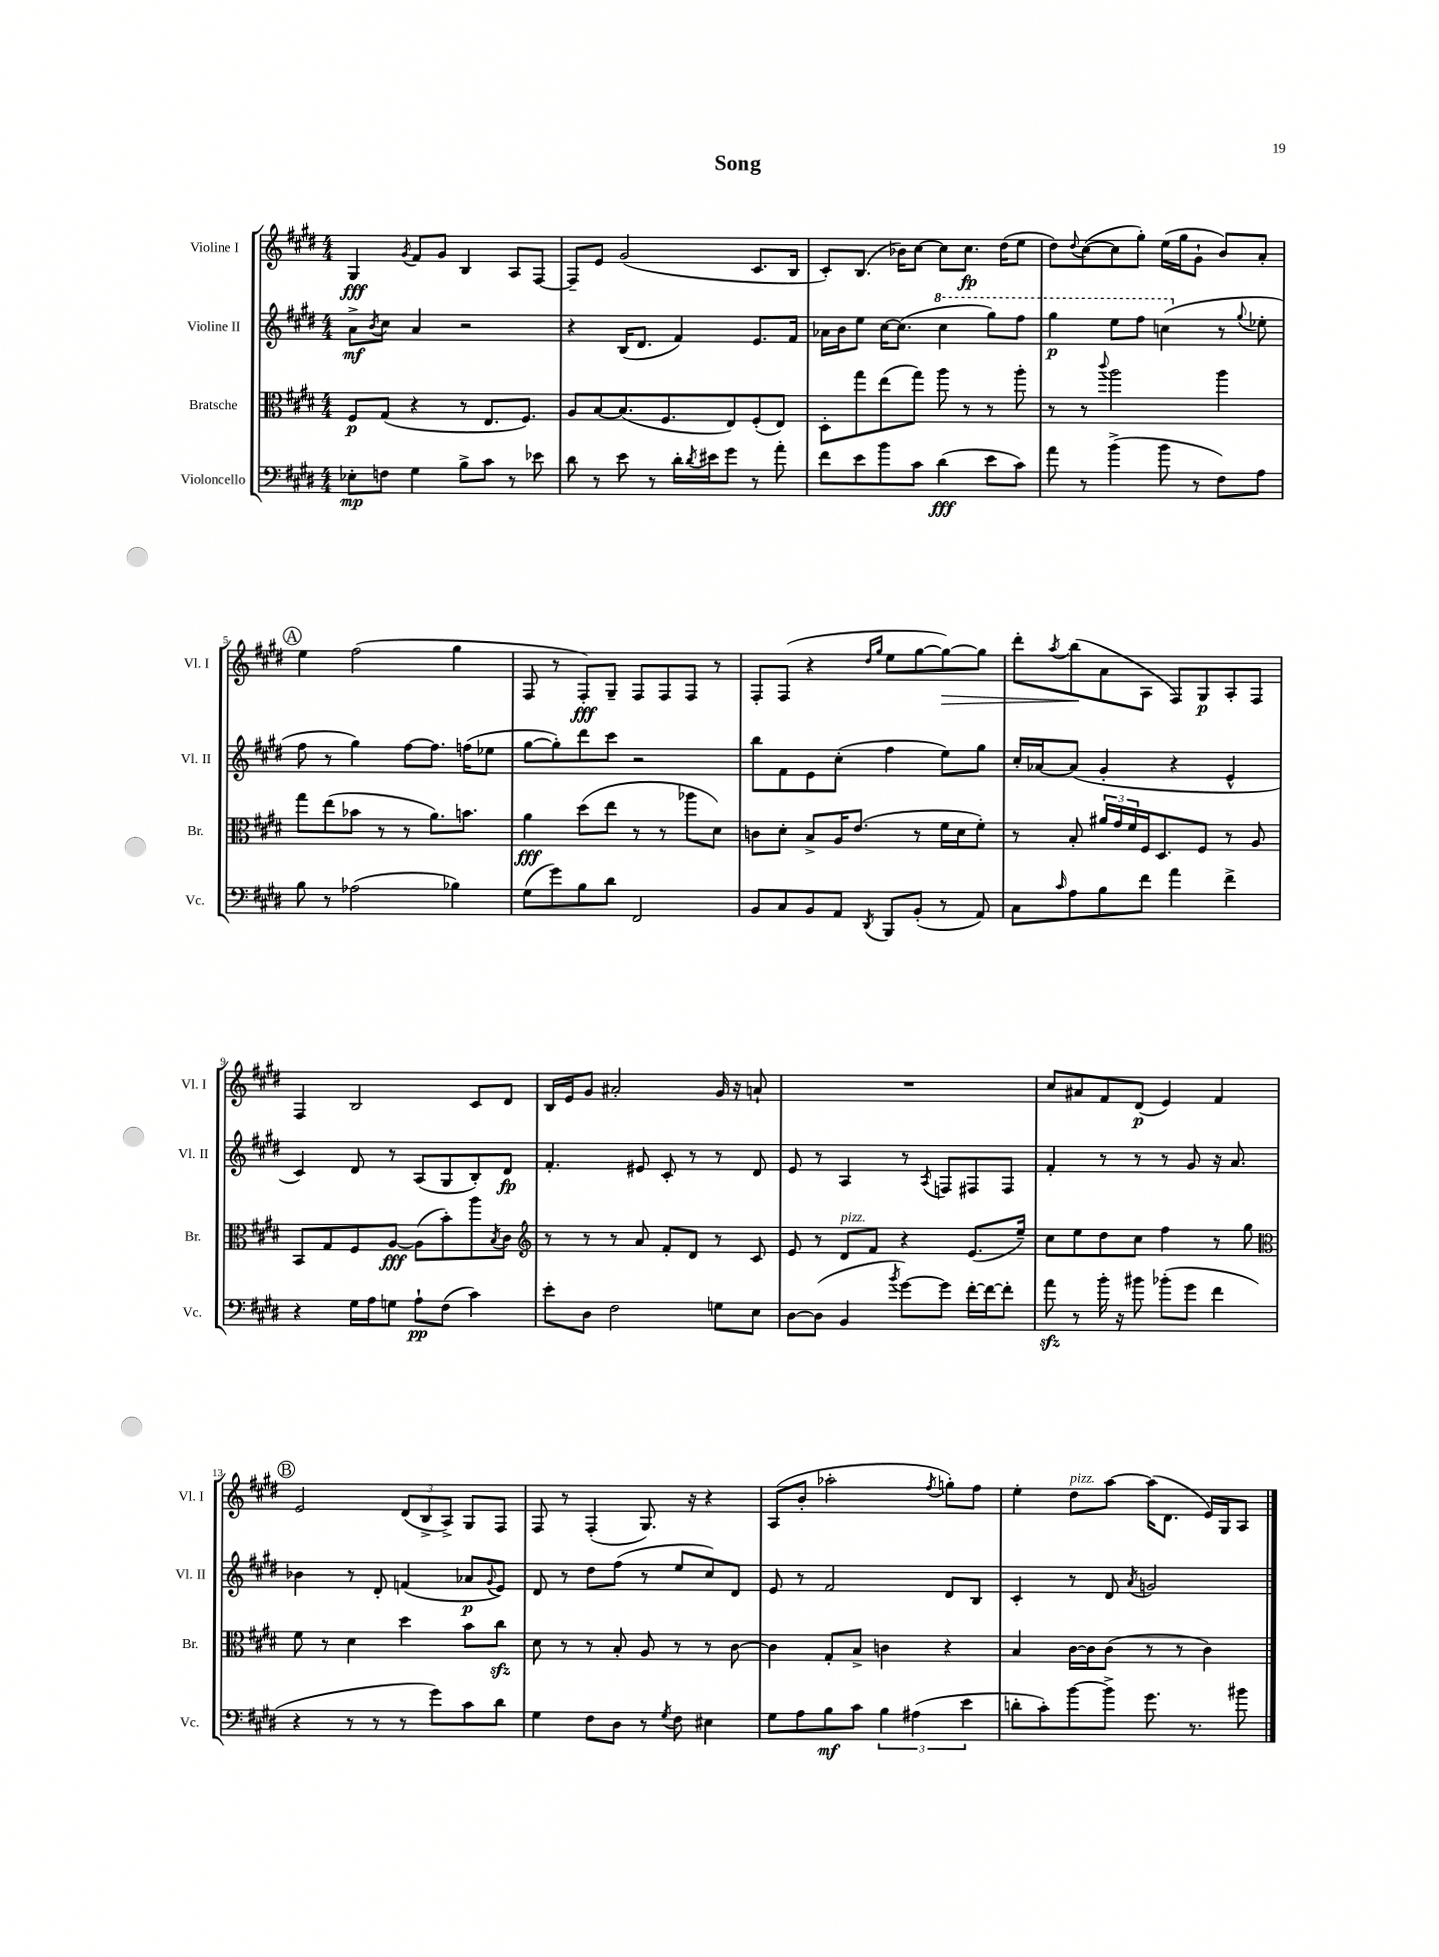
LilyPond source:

\header { title = "Song" }
<<
\new StaffGroup <<
\new Staff = "s0" \with { instrumentName = "Violine I" shortInstrumentName = "Vl. I" } {
    \clef treble \key e \major \numericTimeSignature \time 4/4
    gis4\fff \acciaccatura { gis'8 } fis'8 gis'8 b4 a8 fis8~ |
    fis8-- e'8 gis'2( cis'8. b16 |
    cis'8-.) b8.( bes'16) cis''8~ cis''8 cis''8.\fp dis''16( e''8 |
    dis''8) \appoggiatura { dis''8 } cis''8~( cis''8 gis''8-.) e''16( gis''16 gis'8-! b'8) a'8-. |
    \mark \markup { \circle "A" } e''4 fis''2( gis''4 |
    fis8 r8 fis8-.\fff) gis8-- fis8 fis8 fis8 r8 |
    fis8-. fis8( r4 \grace { dis''16 gis''16 } e''8 gis''8~ gis''8~\>) gis''8 |
    dis'''8-. \acciaccatura { a''8 } b''8\!( a'8 a8 fis8) gis8\p a8-. fis8 |
    fis4 b2 cis'8 dis'8 |
    b16 e'16 gis'8 ais'2-. gis'16 r16 a'8-! |
    R1 |
    cis''8 ais'8 fis'8 dis'8\p( e'4) fis'4 |
    \mark \markup { \circle "B" } e'2 \tuplet 3/2 { dis'8( b8-> a8->) } gis8 fis8 |
    fis8 r8 fis4-.( gis8.) r16 r4 |
    a8( b'8-. aes''2-. \acciaccatura { fis''8 } g''8-.) fis''8 |
    e''4-. dis''8^\markup { \italic "pizz." } a''8~ a''16( dis'8. e'16) gis16 a8 \bar "|." |
}
\new Staff = "s1" \with { instrumentName = "Violine II" shortInstrumentName = "Vl. II" } {
    \clef treble \key e \major \numericTimeSignature \time 4/4
    a'8->\mf \acciaccatura { b'8 } cis''8 a'4 r2 |
    r4 b16( dis'8. fis'4) e'8. fis'16 |
    aes'16 b'16 e''8 cis''16~ cis''8.( \ottava #1 cis'''4 gis'''8) fis'''8 |
    gis'''4\p e'''8 fis'''8 c'''4( \ottava #0 r8 \appoggiatura { gis''8 } ees''8-. |
    \mark \markup { \circle "A" } fis''8 r8 gis''4) fis''8~ fis''8. f''16( ees''8 |
    gis''8~ gis''8-.) dis'''8 cis'''8 r2 |
    b''8 fis'8 e'8 cis''8-.( fis''4 e''8) gis''8 |
    cis''16-. aes'16~ aes'8( gis'4-. r4 e'4-^ |
    cis'4) dis'8 r8 a8( gis8 b8-.) dis'8\fp |
    fis'4.-. eis'8 cis'8-. r8 r8 dis'8 |
    e'8 r8 a4 r8 \acciaccatura { a8 } f8 fis8 fis8 |
    fis'4-. r8 r8 r8 gis'8 r16 a'8. |
    \mark \markup { \circle "B" } bes'4 r8 dis'8-. f'4( aes'8\p \appoggiatura { gis'8 } e'8) |
    dis'8 r8 dis''8 fis''8( r8 e''8 cis''8) dis'8 |
    e'8 r8 fis'2 dis'8 b8 |
    cis'4-. r8 dis'8 \acciaccatura { a'8 } g'2 \bar "|." |
}
\new Staff = "s2" \with { instrumentName = "Bratsche" shortInstrumentName = "Br." } {
    \clef alto \key e \major \numericTimeSignature \time 4/4
    fis8\p gis8( r4 r8 e8. fis8.) |
    a8 b8~ b8.( fis8. e8) fis8-.( e8) |
    dis8-. gis''8 e''8( gis''8) a''8 r8 r8 a''8-. |
    r8 r8 \appoggiatura { cis'''8 } a''2 a''4 |
    \mark \markup { \circle "A" } gis''8 e''8( bes'8 r8 r8 a'8.) b'8. |
    a'4\fff dis''8( e''8 r8 r8 aes''8 dis'8) |
    c'8 dis'8-. b8-> a16 e'8.( r8 fis'16 dis'16 fis'8-.) |
    r8 b8-. \tuplet 3/2 { ais'16 gis'16 fis'16 } fis16 dis8. fis8 r8 a8 |
    b,8 gis8 fis8 a8~\fff a8( b'8-.) a''8 \acciaccatura { b8 } cis'8 |
    \clef treble r8 r8 r8 a'8 fis'8-. dis'8 r8 cis'8 |
    e'8 r8 dis'8^\markup { \italic "pizz." } fis'8 r4 e'8.( e''16--) |
    cis''8 e''8 dis''8 cis''8 fis''4 r8 gis''8 |
    \mark \markup { \circle "B" } \clef alto fis'8 r8 dis'4 dis''4 b'8 cis''8\sfz |
    dis'8 r8 r8 b8-. a8 r8 r8 cis'8~ |
    cis'4 gis8-. b8-> c'4 r4 |
    b4 cis'16~ cis'16 cis'8( r8 r8 cis'4) \bar "|." |
}
\new Staff = "s3" \with { instrumentName = "Violoncello" shortInstrumentName = "Vc." } {
    \clef bass \key e \major \numericTimeSignature \time 4/4
    ees8-.\mp f8 gis4 b8-> cis'8 r8 ees'8 |
    dis'8 r8 e'8 r8 dis'16-. \acciaccatura { dis'8 } eis'16 gis'8 r8 a'8-. |
    fis'8 e'8 b'8 cis'8 dis'4\fff( e'8 cis'8) |
    a'8 r8 b'4->( b'8 r8 fis8) a8 |
    \mark \markup { \circle "A" } b8 r8 aes2( bes4) |
    gis8( gis'8) b8 dis'8 fis,2 |
    b,8 cis8 b,8 a,8 \acciaccatura { dis,8 } b,,8 b,8-.( r8 a,8) |
    cis8 \grace { cis'16 } a8 b8 fis'8 a'4 fis'4-> |
    r4 gis16 a16 g8 a8-!\pp fis8( cis'4) |
    e'8-. dis8 fis2 g8 e8 |
    dis8~ dis8( b,4 \acciaccatura { b'8 } gis'8~) gis'8 fis'16~-. fis'16~ fis'8-. |
    a'8\sfz r8 b'16-. r16 bis'8 bes'8-.( gis'8 fis'4 |
    \mark \markup { \circle "B" } r4 r8 r8 r8 gis'8) cis'8 dis'8 |
    gis4 fis8 dis8 r8 \acciaccatura { gis8 } fis8 eis4 |
    gis8 a8 b8\mf cis'8 \tuplet 3/2 { b4 ais4( e'4 } |
    d'8-. cis'8-.) b'8~ b'8-> gis'8. r8. bis'8 \bar "|." |
}
>>
>>
